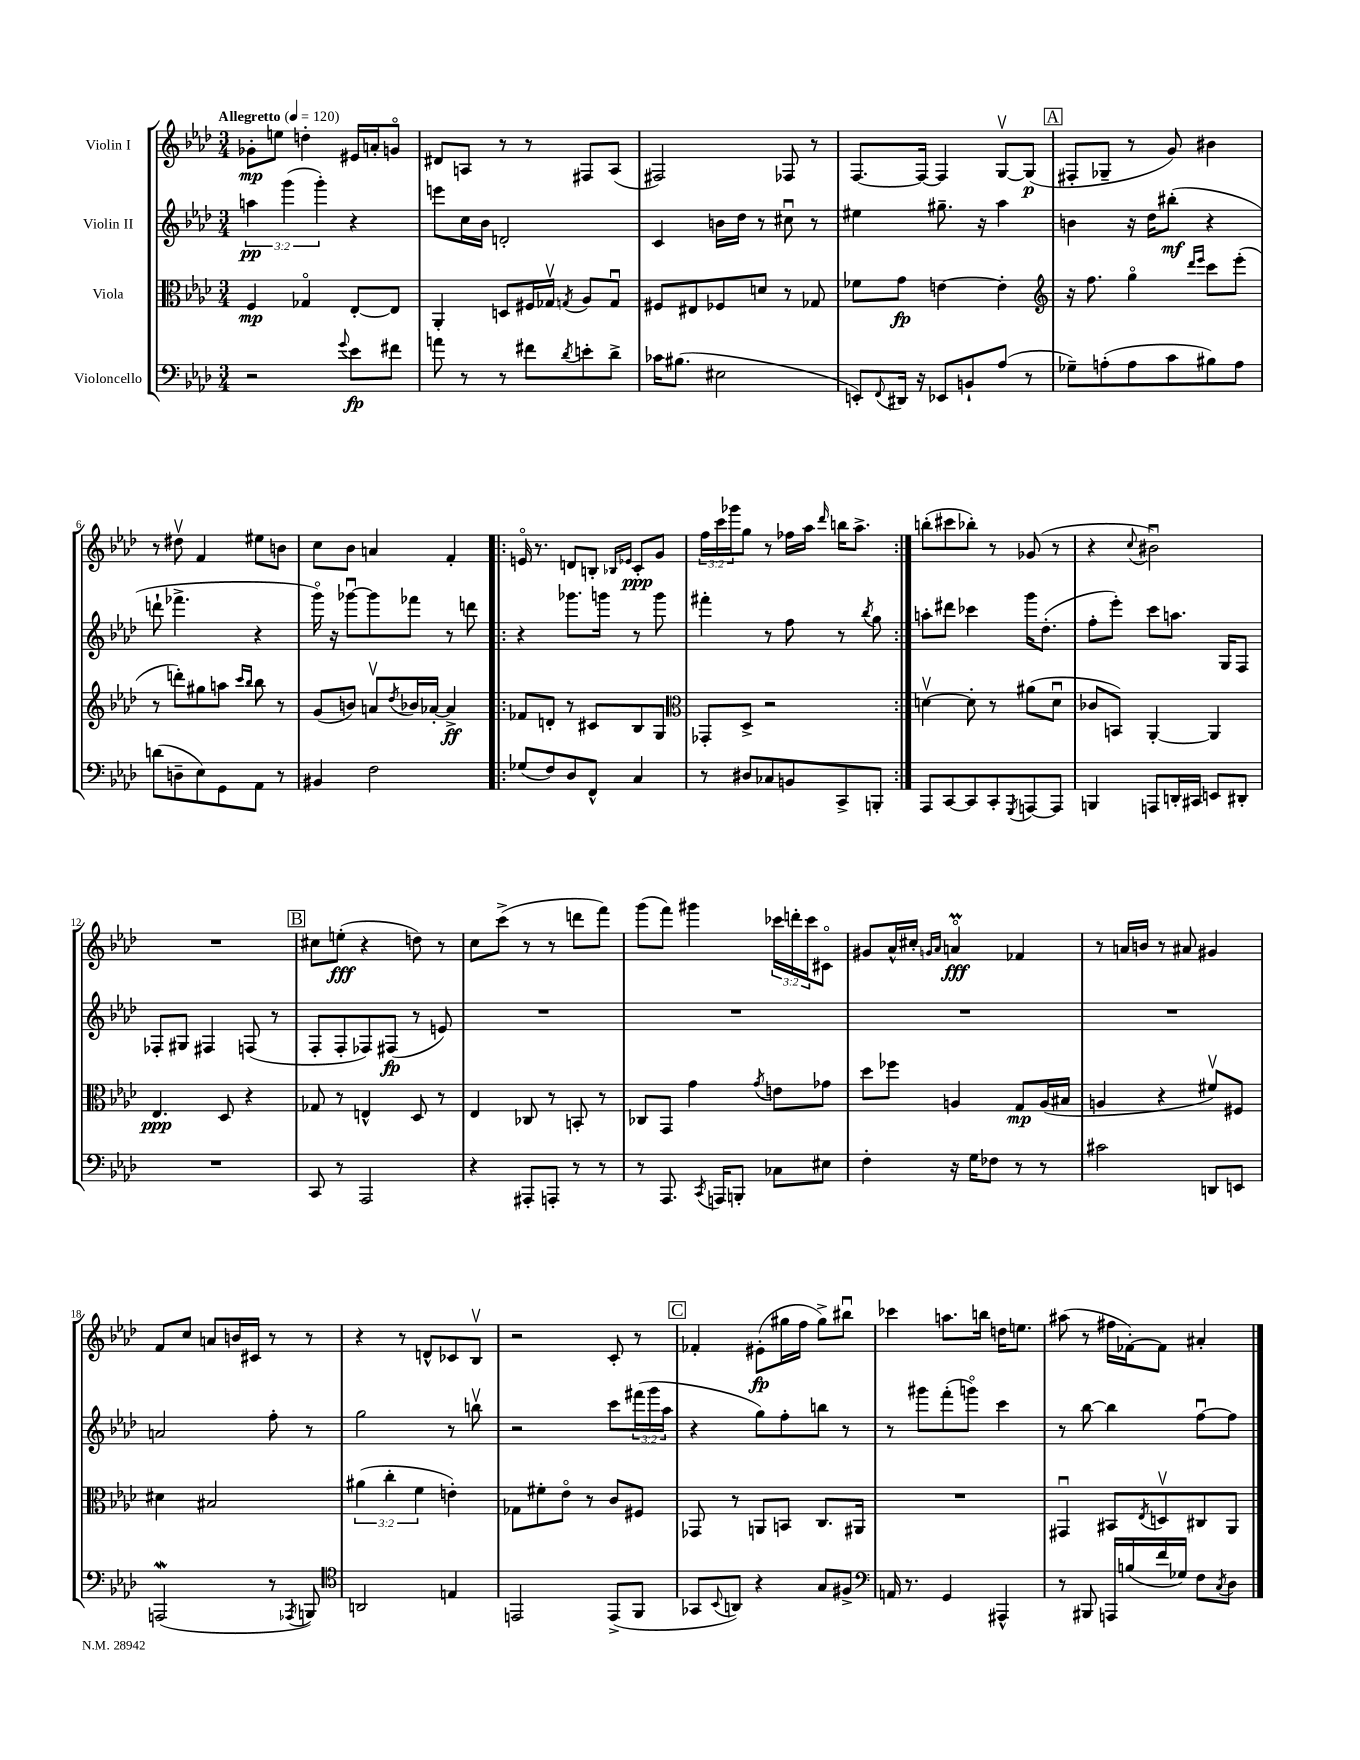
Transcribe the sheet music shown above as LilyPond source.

<<
\new StaffGroup <<
\new Staff = "s0" \with { instrumentName = "Violin I" } {
    \clef treble \key aes \major \numericTimeSignature \time 3/4 \override Staff.TupletNumber.text = #tuplet-number::calc-fraction-text \tempo "Allegretto" 4 = 120
    ges'8-.\mp e''8 d''4-. eis'16 a'16-. g'8\flageolet |
    dis'8 a8 r8 r8 fis8 a8( |
    fis2) fes8 r8 |
    f8.~ f16~ f4 g8~\upbow g8\p( |
    \mark \markup { \box "A" } fis8-. ges8-- r8 g'8) bis'4 |
    r8 dis''8\upbow f'4 eis''8 b'8 |
    c''8 bes'8 a'4 f'4-. |
    \repeat volta 2 { e'16\flageolet r8. d'8 b8-. \grace { bes16 ees'16 } c'8-.\ppp g'8 |
    \tuplet 3/2 { f''16 c'''16 ges'''16 } g''8 r8 fes''16 aes''16 \grace { des'''16 } b''16 aes''8.-> | }
    b''8-.( cis'''8 bes''8-.) r8 ges'8( r8 |
    r4 \appoggiatura { c''8 } bis'2\downbow) |
    R2. |
    \mark \markup { \box "B" } cis''8 e''8-.\fff( r4 d''8) r8 |
    c''8 c'''8->( r8 r8 d'''8 f'''8) |
    g'''8( f'''8) gis'''4 \tuplet 3/2 { ces'''16 d'''16-. ces'''16 } cis'8\flageolet |
    gis'8 aes'16-^ cis''16-. \grace { g'16 aes'16 } a'4\flageolet\prall\fff fes'4 |
    r8 a'16 b'16 r8 ais'8 gis'4 |
    f'8 c''8 a'8 b'16 cis'16 r8 r8 |
    r4 r8 d'8-^ ces'8 bes8\upbow |
    r2 c'8-. r8 |
    \mark \markup { \box "C" } fes'4-. eis'8-.\fp( gis''16 f''16 gis''8->) bis''8\downbow |
    ces'''4 a''8. b''16 d''16 e''8. |
    ais''8( r8 fis''16 fes'16~-.) fes'8 ais'4-. \bar "|." |
}
\new Staff = "s1" \with { instrumentName = "Violin II" } {
    \clef treble \key aes \major \numericTimeSignature \time 3/4 \override Staff.TupletNumber.text = #tuplet-number::calc-fraction-text
    \tuplet 3/2 { a''4\pp g'''4( g'''4-.) } r4 |
    e'''8 c''16 bes'16 d'2-. |
    c'4 b'16 des''16 r8 cis''8\downbow r8 |
    eis''4 gis''8.-- r16 aes''4 |
    \mark \markup { \box "A" } b'4 r16 des''16 bis''8-.\mf( r4 |
    d'''8-! fes'''4.-> r4 |
    g'''16\flageolet) r16 ges'''8~\downbow ges'''8 fes'''8 r8 d'''8 |
    \repeat volta 2 { r4 ges'''8. g'''16 r8 g'''8 |
    fis'''4-. r8 f''8 r8 \acciaccatura { bes''8 } g''8 | }
    a''8-. dis'''8 ces'''4 g'''16 des''8.-.( |
    f''8-. ees'''8-.) c'''8 a''8. g16 f8 |
    fes8-. gis8 fis4 f8( r8 |
    \mark \markup { \box "B" } f8-. f8-. fes8) fis8\fp( r8 e'8) |
    R2. |
    R2. |
    R2. |
    R2. |
    a'2 f''8-. r8 |
    g''2 r8 b''8\upbow |
    r2 c'''8 \tuplet 3/2 { fis'''16( g'''16 aes''16 } |
    \mark \markup { \box "C" } r4 g''8) f''8-. b''8 r8 |
    r8 gis'''8 f'''8-.( g'''8\flageolet) c'''4 |
    r8 bes''8~ bes''4 f''8~\downbow f''8 \bar "|." |
}
\new Staff = "s2" \with { instrumentName = "Viola" } {
    \clef alto \key aes \major \numericTimeSignature \time 3/4 \override Staff.TupletNumber.text = #tuplet-number::calc-fraction-text
    f4\mp ges4\flageolet ees8~-. ees8 |
    aes,4-. d8 fis16 ges16\upbow \acciaccatura { g8 } aes8 g8\downbow |
    fis8 eis8 fes8 d'8 r8 ges8 |
    fes'8 g'8\fp e'4~ e'4-. |
    \mark \markup { \box "A" } \clef treble r16 f''8. g''4\flageolet \grace { des'''16 ees'''16 } c'''8 ees'''8-.( |
    r8 d'''8-.) gis''8 a''8 \grace { c'''16 bes''16 } bes''8 r8 |
    g'8( b'8) a'8\upbow \acciaccatura { des''8 } bes'16 aes'16~-. aes'4->\ff |
    \repeat volta 2 { fes'8 d'8-. r8 cis'8 bes8 g8 |
    \clef alto ges,8-. des8-> r2 | }
    d'4~\upbow d'8-. r8 ais'8( d'8\downbow |
    ces'8 b,8) aes,4~-. aes,4 |
    ees4.\ppp des8 r4 |
    \mark \markup { \box "B" } ges8 r8 e4-^ des8 r8 |
    ees4 ces8 r8 b,8-. r8 |
    ces8 g,8 g'4 \acciaccatura { g'8 } e'8 ges'8 |
    des''8 fes''8 a4 g8\mp a16( bis16 |
    a4 r4 fis'8\upbow) fis8 |
    dis'4 bis2 |
    \tuplet 3/2 { ais'4( c''4-. f'4 } e'4-.) |
    ges8 fis'8-. ees'8\flageolet r8 c'8 fis8 |
    \mark \markup { \box "C" } ges,8 r8 a,8 b,8 c8. ais,16 |
    R2. |
    gis,4\downbow bis,8 \acciaccatura { ees8 } d8\upbow cis8 aes,8 \bar "|." |
}
\new Staff = "s3" \with { instrumentName = "Violoncello" } {
    \clef bass \key aes \major \numericTimeSignature \time 3/4
    r2 \appoggiatura { g'8 } ees'8\fp fis'8 |
    a'8 r8 r8 fis'8 \acciaccatura { des'8 } e'8-. des'8-> |
    ces'16 bis8.( eis2 |
    e,8-.) \appoggiatura { f,8 } dis,16 r16 ees,8 b,8-! aes8( r8 |
    \mark \markup { \box "A" } ges8--) a8-.( a8 c'8 bis8) a8 |
    d'8( d8-- ees8) g,8 aes,8 r8 |
    bis,4 f2 |
    \repeat volta 2 { ges8( f8) des8 f,8-^ c4 |
    r8 dis8 ces8 b,8 c,8-> b,,8-. | }
    aes,,8 c,8~ c,8 c,8-. \acciaccatura { g,,8 } a,,8~ a,,8 |
    b,,4 a,,8 d,16-. cis,16 e,8 dis,8-. |
    R2. |
    \mark \markup { \box "B" } c,8 r8 aes,,2 |
    r4 ais,,8-. a,,8-. r8 r8 |
    r8 aes,,8. \acciaccatura { c,8 } a,,16 b,,8-. ces8 eis8 |
    f4-. r16 g16 fes8 r8 r8 |
    cis'2 d,8 e,8 |
    a,,2\mordent( r8 \acciaccatura { aes,,8 } b,,8) |
    \clef tenor a,2 e4 |
    e,2 e,8->( f,8 |
    \mark \markup { \box "C" } ges,8 \appoggiatura { bes,8 } a,8) r4 g8 fis8-> |
    \clef bass a,16 r8. g,4 ais,,4-^ |
    r8 bis,,8 a,,16 b16( f'16 ges16) f8 \acciaccatura { c8 } des8 \bar "|." |
}
>>
>>
